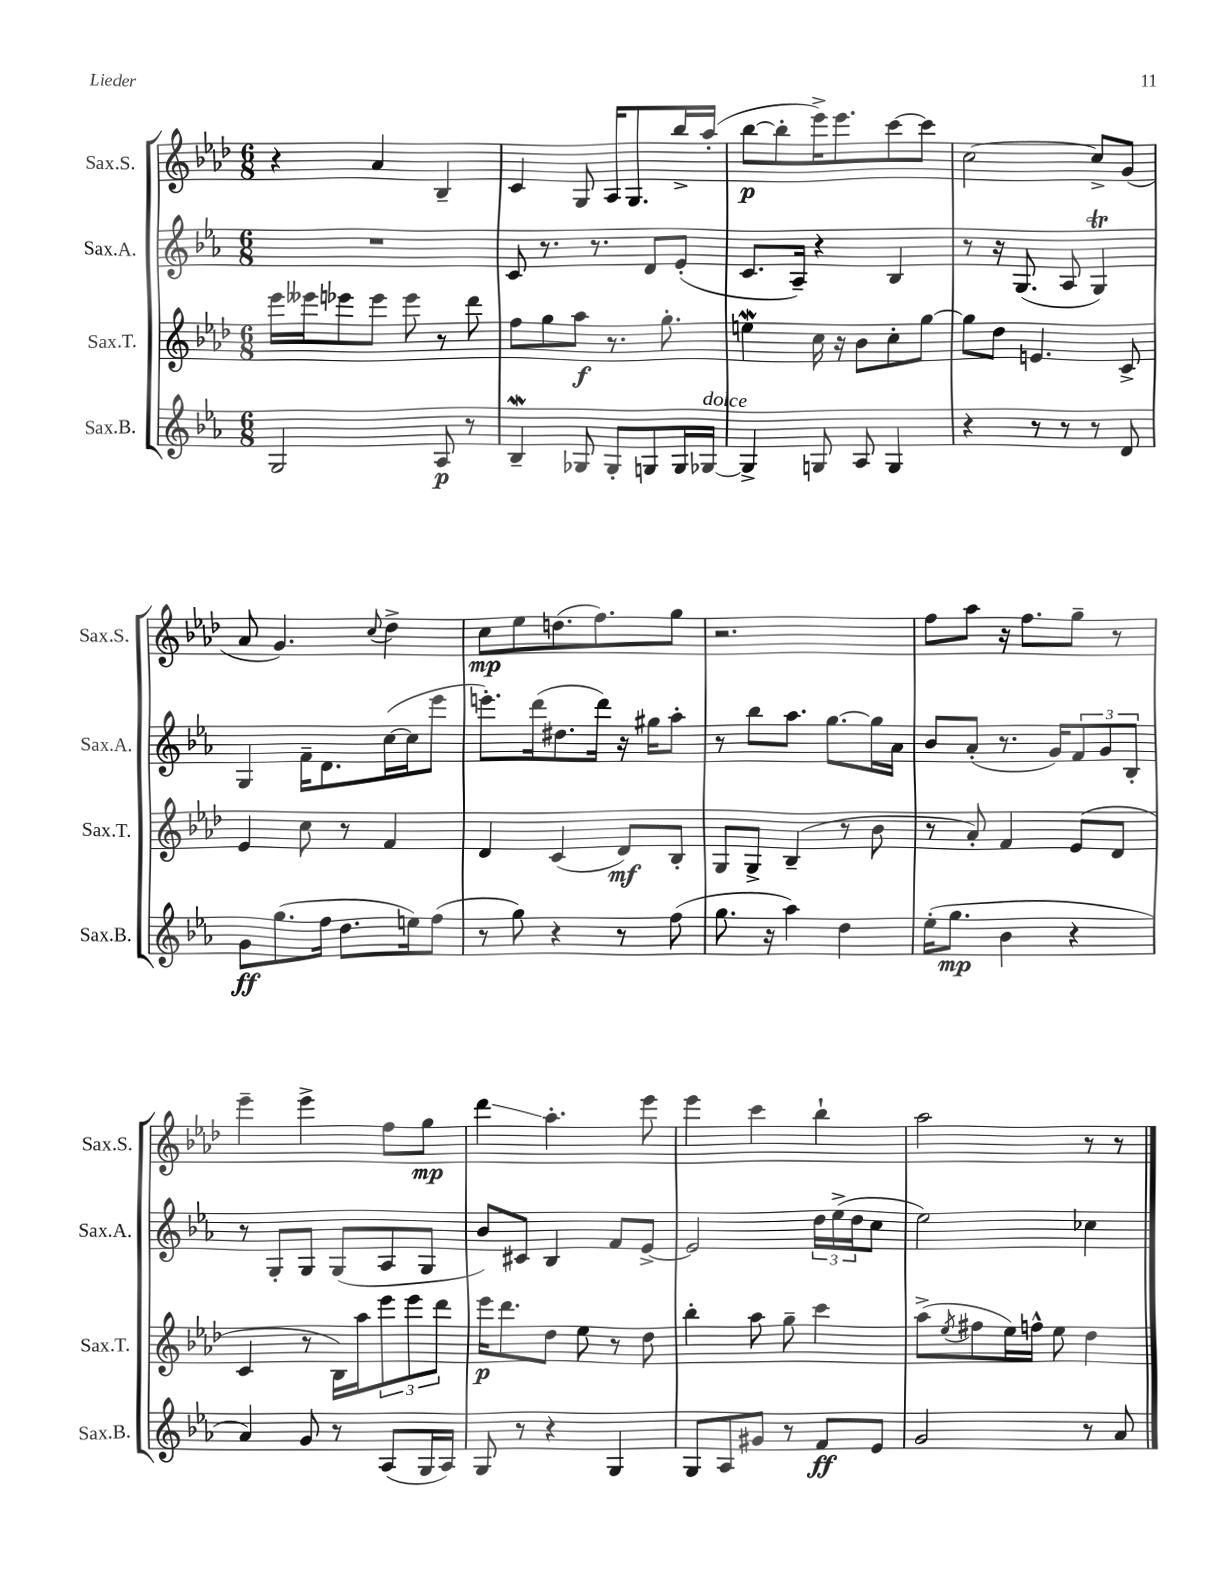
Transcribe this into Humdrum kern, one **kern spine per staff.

**kern	**kern	**kern	**kern
*staff4	*staff3	*staff2	*staff1
*clefG2	*clefG2	*clefG2	*clefG2
*k[b-e-a-]	*k[b-e-a-d-]	*k[b-e-a-]	*k[b-e-a-d-]
*M6/8	*M6/8	*M6/8	*M6/8
2G	16eee-	2.r	4r
.	16eee--	.	.
.	8eee-	.	.
.	8eee-	.	4a-
.	8eee-	.	.
8A-	8r	.	4B-~
8r	8ddd-	.	.
=	=	=	=
4B-~	8ff	8c	4c
.	8gg	8.r	.
8G-	8aa-	.	8G
.	.	8.r	.
8G-'	8.r	.	16A-
.	.	.	8.G
8G	.	8d	.
.	8.gg'	.	.
16G	.	(8e-'	16bb-^
[16G-	.	.	(16aa-'
=	=	=	=
4G-^]	4ee	8.c	[8bb-
.	.	.	8bb-']
.	.	16A-~)	.
8G	16cc	4r	16eee-^)
.	16r	.	8.eee-
8A-	8b-	.	.
4G	8cc'	4B-	[8ccc
.	[8gg	.	8ccc]
=	=	=	=
4r	8gg]	8r	[2cc
.	8dd-	16r	.
.	.	(8.G	.
8r	4.e	.	.
8r	.	8A-	.
8r	.	4G)	8cc^]
8d	8c^	.	(8g
=	=	=	=
8g	4e-	4G	8a-
(8.gg	.	.	4.g)
.	8cc	16f~	.
16ff	.	8.d	.
8.dd	8r	.	.
.	.	.	8qqcc
.	4f	([16cc	4dd-^
16ee)	.	16cc]	.
(8ff	.	8eee-	.
=	=	=	=
8r	4d-	8.eee')	8cc
8gg)	.	.	8ee-
.	.	(16ddd	.
4r	(4c	8.dd#	(8.dd
.	.	16ddd)	8.ff)
8r	8d-)	16r	.
.	.	16gg#	.
(8ff	8B-'	8aa-'	8gg
=	=	=	=
8.gg	8G	8r	2.r
.	8G^	8bb-	.
16r	.	.	.
4aa-)	(4B-~	8.aa-	.
.	.	[8.gg	.
4dd	8r	.	.
.	8b-	16gg]	.
.	.	16a-	.
=	=	=	=
(16ee-'	8r	8b-	8ff
8.gg	.	.	.
.	8a-')	(8a-'	8aa-
4b-	4f	8.r	16r
.	.	.	8.ff
.	.	16g)	.
4r	(8e-	12f	8gg~
.	.	12g	.
.	8d-	.	8r
.	.	12B-'	.
=	=	=	=
4a-)	4c	8r	4eee-~
.	.	8G'	.
8g	8r	8G	4eee-^
8r	16B-)	(8G	.
.	16aa-	.	.
(8A-	12eee-	8A-	8ff
.	12eee-	.	.
16G	.	8G	8gg
.	12ddd-	.	.
16A-)	.	.	.
=	=	=	=
8G	16eee-	8b-)	4ddd-
.	8.ddd-	.	.
8r	.	8c#	.
4r	8dd-	4B-	4.aa-'
.	8ee-	.	.
4G	8r	8f	.
.	8dd-	[8e-^	8eee-
=	=	=	=
8G	4bb-'	2e-]	4eee-
8A-	.	.	.
8g#	8aa-	.	4ccc
8r	8gg~	.	.
8f	4ccc	24dd	4bb-`
.	.	(24ee-^	.
.	.	24dd	.
8e-	.	8cc	.
=	=	=	=
2g	(8aa-^	2ee-)	2aa-
.	8qee-	.	.
.	8ff#	.	.
.	16ee-)	.	.
.	16ff^^	.	.
.	8ee-	.	.
8r	4dd-	4cc-	8r
8a-	.	.	8r
==	==	==	==
*-	*-	*-	*-
